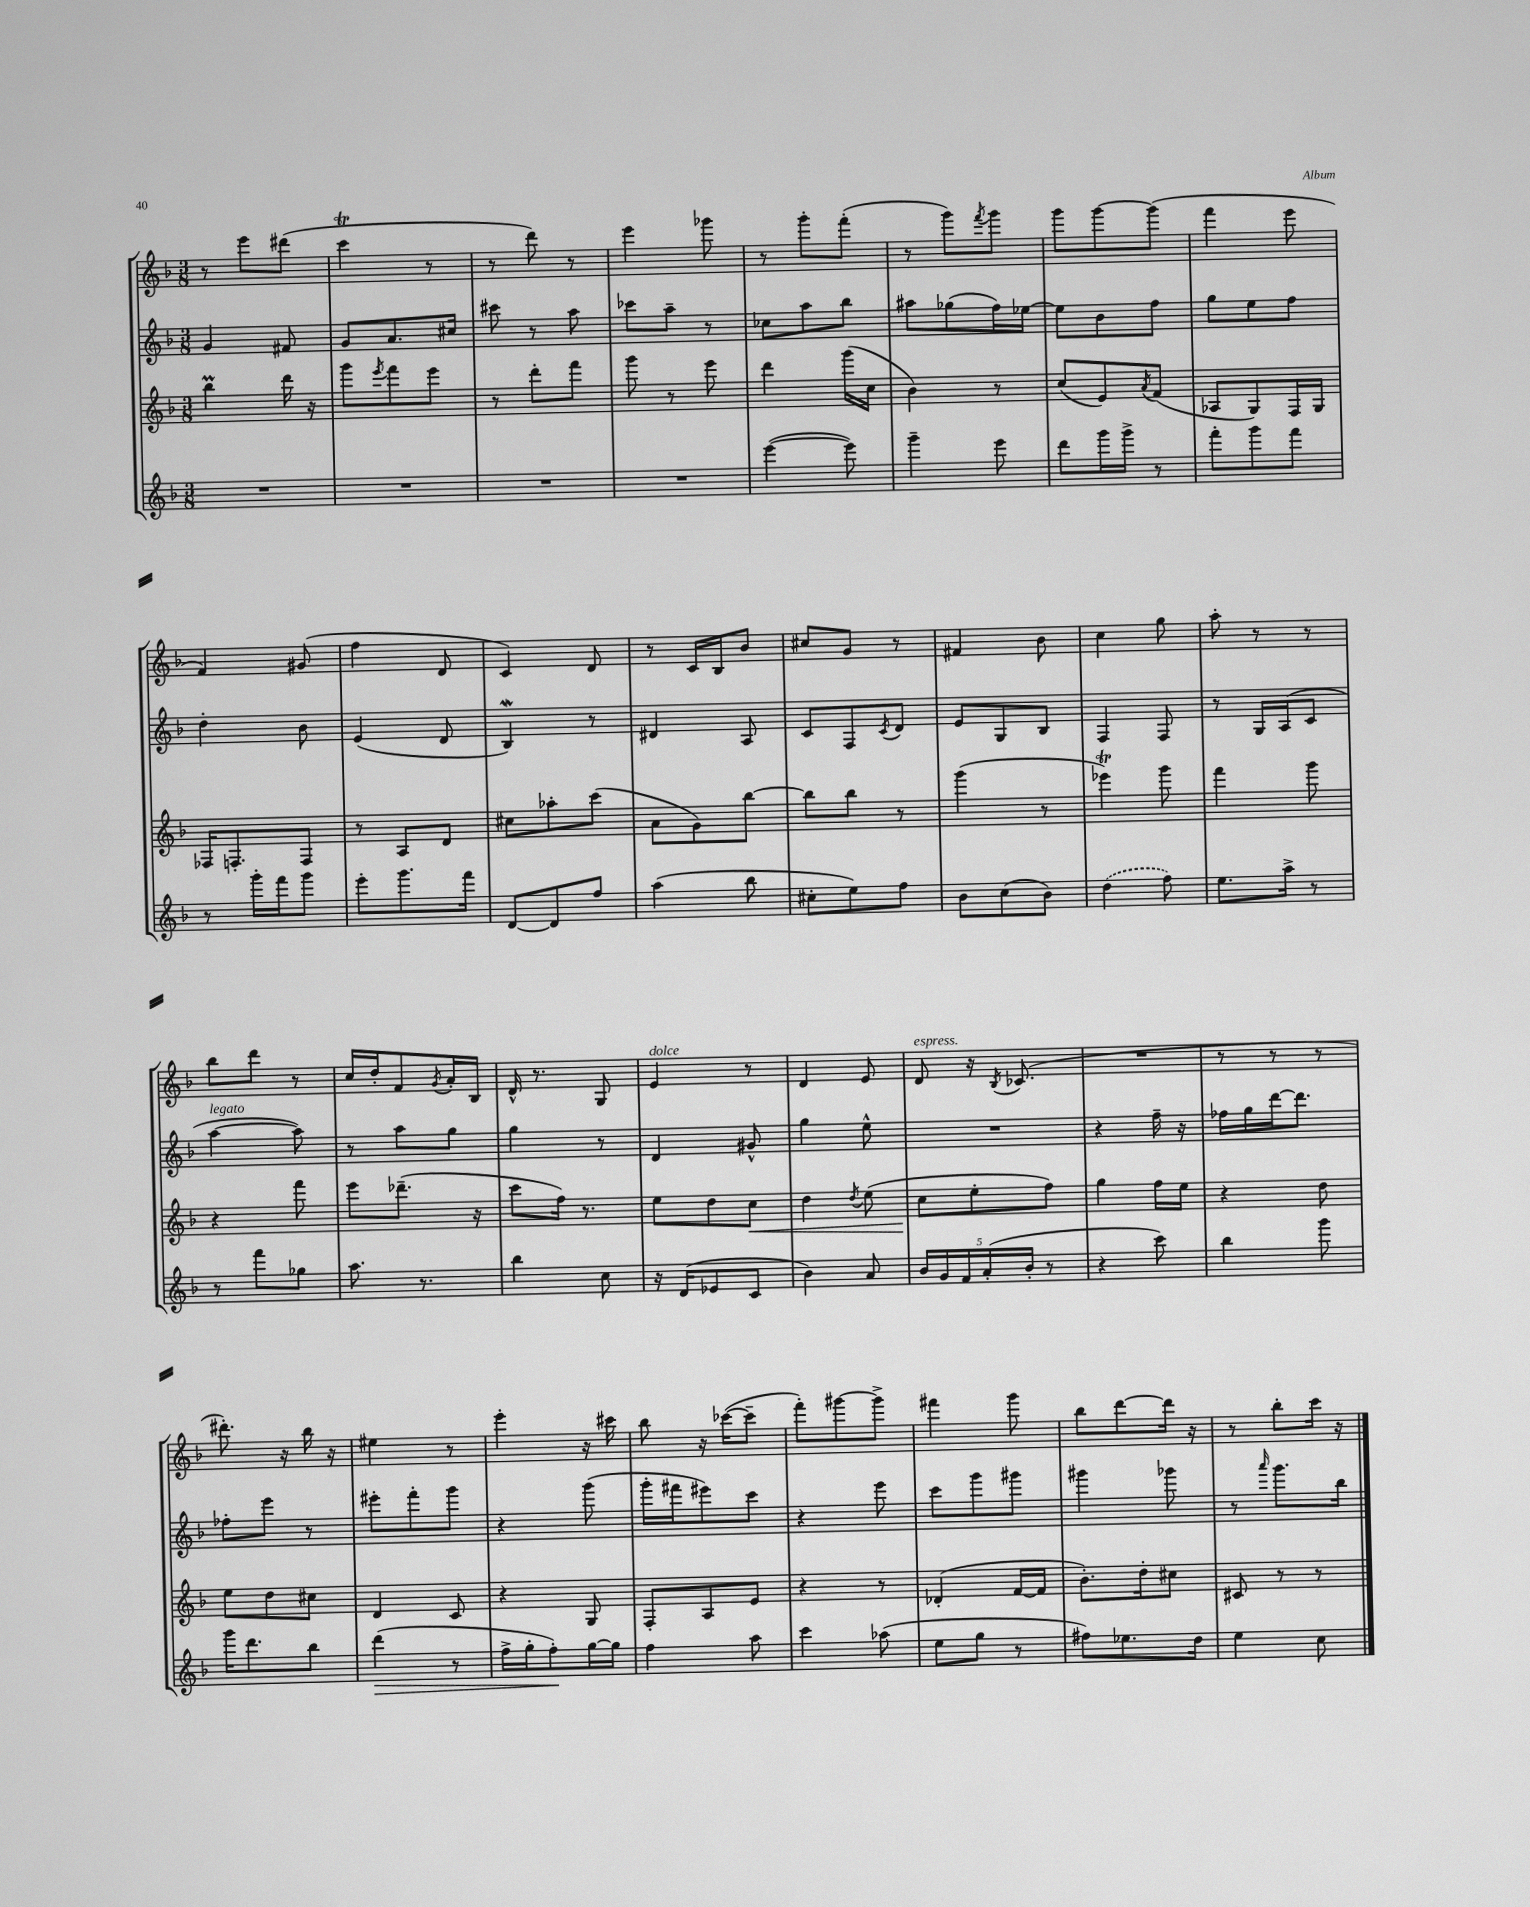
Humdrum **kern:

**kern	**dynam	**kern	**dynam	**kern	**kern
*part4	*part4	*part3	*part3	*part2	*part1
*staff4	*staff4	*staff3	*staff3	*staff2	*staff1
*clefG2	*	*clefG2	*	*clefG2	*clefG2
*k[b-]	*	*k[b-]	*	*k[b-]	*k[b-]
*M3/8	*	*M3/8	*	*M3/8	*M3/8
=72	=72	=72	=72	=72	=72
4.r	.	4bb-M\	.	4g/	8r
.	.	.	.	.	8eee\L
.	.	16ddd\	.	8f#X/	(8ddd#X\J
.	.	16r	.	.	.
=73	=73	=73	=73	=73	=73
4.r	.	8ggg\L	.	8g/L	4cccT\
.	.	8qeee/	.	.	.
.	.	8fff\	.	8.a/	.
.	.	8eee\J	.	.	8r
.	.	.	.	16cc#X/Jk	.
=74	=74	=74	=74	=74	=74
4.r	.	8r	.	8ccc#X\	8r
.	.	8ddd'\L	.	8r	8ddd\)
.	.	8fff\J	.	8aa\	8r
=75	=75	=75	=75	=75	=75
4.r	.	8ggg\	.	8ccc-X\L	4eee\
.	.	8r	.	8aa~\J	.
.	.	8eee\	.	8r	8ggg-X\
=76	=76	=76	=76	=76	=76
([4eee\	.	4ddd\	.	8cc-X\L	8r
.	.	.	.	8aa\	8ggg'\L
8eee\])	.	(16ggg\LL	.	8bb-\J	(8fff'\J
.	.	16cc\JJ	.	.	.
=77	=77	=77	=77	=77	=77
4ggg~\	.	4b-\)	.	8aa#X\L	8r
.	.	.	.	(8gg-X\	8ggg\L)
.	.	.	.	.	8qfff/
8eee\	.	8r	.	16ff\L)	8ggg\J
.	.	.	.	[16ee-X\JJ	.
=78	=78	=78	=78	=78	=78
8ddd\L	.	(8cc/L	.	8ee-\L]	8ggg\L
16ggg\L	.	8e/)	.	8b-\	[8ggg\
16ggg^\JJ	.	.	.	.	.
.	.	8qa/	.	.	.
8r	.	(8f/J	.	8ff\J	(8ggg\J]
=79	=79	=79	=79	=79	=79
8fff'\L	.	8A-X/L	.	8gg\L	4fff\
8ggg\	.	8G/)	.	8ee\	.
8fff\J	.	16F/L	.	8ff\J	8eee\
.	.	16G/JJ	.	.	.
!!LO:LB:g=z
=80	=80	=80	=80	=80	=80
8r	.	16F-X/KL	.	4dd'\	4f/)
.	.	8.Fn'/	.	.	.
16ggg'\LL	.	.	.	.	.
16fff\J	.	.	.	.	.
8ggg\J	.	8F/J	.	8b-\	(8g#X/
=81	=81	=81	=81	=81	=81
8eee'\L	.	8r	.	(4e/	4ff\
8.ggg\	.	8A/L	.	.	.
.	.	8d/J	.	8d/	8d/
16fff\Jk	.	.	.	.	.
=82	=82	=82	=82	=82	=82
[8d/L	.	8cc#X\L	.	4B-w/)	4c/)
8d/]	.	8aa-X'\	.	.	.
8ff/J	.	(8ccc\J	.	8r	8d/
=83	=83	=83	=83	=83	=83
(4aa\	.	8a\L	.	4d#X/	8r
.	.	8g\)	.	.	16c/LL
.	.	.	.	.	16B-/J
8bb-\	.	[8bb-\J	.	8A/	8b-/J
=84	=84	=84	=84	=84	=84
8cc#X'\L	.	8bb-\L]	.	8c/L	8cc#X/L
8ee\)	.	8bb-\J	.	8F/	8g/J
.	.	.	.	8qc/	.
8ff\J	.	8r	.	8d/J	8r
=85	=85	=85	=85	=85	=85
8b-\L	.	(4ggg\	.	8e/L	4f#X/
(8cc\	.	.	.	8G/	.
8b-\J)	.	8r	.	8B-/J	8b-\
=86	=86	=86	=86	=86	=86
(4dd\	.	4eee-XT\)	.	4F/	4cc\
8ff\)	.	8ggg\	.	8F/	8gg\
=87	=87	=87	=87	=87	=87
8.ee\L	.	4fff\	.	8r	8aa'\
.	.	.	.	16G/LL	8r
16aa^\Jk	.	.	.	(16A/J	.
8r	.	8ggg\	.	8c/J	8r
!!LO:LB:g=z
=88	=88	=88	=88	=88	=88
!	!	!	!	!LO:TX:a:i:t=legato	!
8r	.	4r	.	[4aa\	8bb-\L
8fff\L	.	.	.	.	8ddd\J
8gg-X\J	.	8fff\	.	8aa\])	8r
=89	=89	=89	=89	=89	=89
8.aa\	.	8eee\L	.	8r	16cc/LL
.	.	.	.	.	16dd'/J
.	.	(8.ddd-X~\J	.	8aa\L	8f/
8.r	.	.	.	.	.
.	.	.	.	.	8qg/
.	.	.	.	8gg\J	16a'/L
.	.	16r	.	.	16B-/JJ
=90	=90	=90	=90	=90	=90
4bb-\	.	8ccc\L	.	4gg\	16d^^/
.	.	.	.	.	8.r
.	.	16ff\Jk)	.	.	.
.	.	8.r	.	.	.
8cc\	.	.	.	8r	8G/
=91	=91	=91	=91	=91	=91
!	!	!	!	!	!LO:TX:a:i:t=dolce
16r	.	8ee\L	.	4d/	4e/
(16d/KL	.	.	.	.	.
8e-X/	.	8dd\	.	.	.
!	!	!	!LO:HP:b	!	!
8c/J	.	8cc\J	<	8g#X^^/	8r
=92	=92	=92	=92	=92	=92
4b-\)	.	4dd\	.	4gg\	4d/
.	.	8qdd/	.	.	.
8a/	.	(8ee\	.	8ee^^\	8e/
=93	=93	=93	=93	=93	=93
!	!	!	!	!	!LO:TX:a:i:t=espress.
20b-/LL	.	8cc\L	.	4.r	8d/
20g/	.	.	.	.	.
20f/	.	.	.	.	.
.	.	8ee'\	[	.	16r
(20a'/	.	.	.	.	.
.	.	.	.	.	8qB-/
.	.	.	.	.	(8.c-X/
20b-'/JJ	.	.	.	.	.
8r	.	8ff\J)	.	.	.
=94	=94	=94	=94	=94	=94
4r	.	4gg\	.	4r	4.r
8ccc\)	.	16ff\LL	.	16ff~\	.
.	.	16ee\JJ	.	16r	.
=95	=95	=95	=95	=95	=95
4bb-\	.	4r	.	16ff-X\LL	8r
.	.	.	.	16gg\	.
.	.	.	.	[16ddd\J	8r
.	.	.	.	8.ddd\J]	.
8ggg\	.	8dd\	.	.	8r
!!LO:LB:g=z
=96	=96	=96	=96	=96	=96
16ggg\KL	.	8ee\L	.	8ff-X'\L	8.ddd#X'\)
8.ddd\	.	.	.	.	.
.	.	8dd\	.	8eee\J	.
.	.	.	.	.	16r
8bb-\J	.	8cc#X\J	.	8r	16bb-\
.	.	.	.	.	16r
=97	=97	=97	=97	=97	=97
!	!LO:HP:b	!	!	!	!
(4ddd\	>	4d/	.	8eee#X'\L	4ee#X\
.	.	.	.	8fff'\	.
8r	.	8c/	.	8ggg\J	8r
=98	=98	=98	=98	=98	=98
16ff^\LL	.	4r	.	4r	4eee'\
16gg'\J	.	.	.	.	.
8ff'\)	.	.	.	.	.
[16gg\L	]	8G/	.	(8ggg\	16r
16gg\JJ]	.	.	.	.	16ccc#X\
=99	=99	=99	=99	=99	=99
4ff\	.	8F'/L	.	16ggg'\LL	8bb-\
.	.	.	.	16fff#X\J	.
.	.	8A/	.	8eee#X\)	16r
.	.	.	.	.	([16ccc-X\KL
8aa\	.	8e/J	.	8ccc\J	8ccc-~\J]
=100	=100	=100	=100	=100	=100
4ccc\	.	4r	.	4r	8fff'\L)
.	.	.	.	.	[8ggg#X\
(8aa-X\	.	8r	.	8eee\	8ggg#^\J]
=101	=101	=101	=101	=101	=101
8ee\L	.	(4d-X'/	.	8ccc\L	4fff#X\
8gg\J	.	.	.	8ggg\	.
8r	.	[16f/LL	.	8ggg#X\J	8ggg\
.	.	16f/JJ]	.	.	.
=102	=102	=102	=102	=102	=102
8ff#X\L)	.	8.b-'\L)	.	4ggg#X\	8bb-\L
8.ee-X\	.	.	.	.	[8ddd\
.	.	16dd'\k	.	.	.
.	.	8cc#X\J	.	8ggg-X\	16ddd\Jk]
16dd\Jk	.	.	.	.	16r
=103	=103	=103	=103	=103	=103
4ee\	.	8c#X/	.	8r	8r
.	.	.	.	16qqaaa/	.
.	.	8r	.	8.ggg\L	8bb-'\L
8cc\	.	8r	.	.	16ccc\Jk
.	.	.	.	16bb-\Jk	16r
==	==	==	==	==	==
*-	*-	*-	*-	*-	*-
